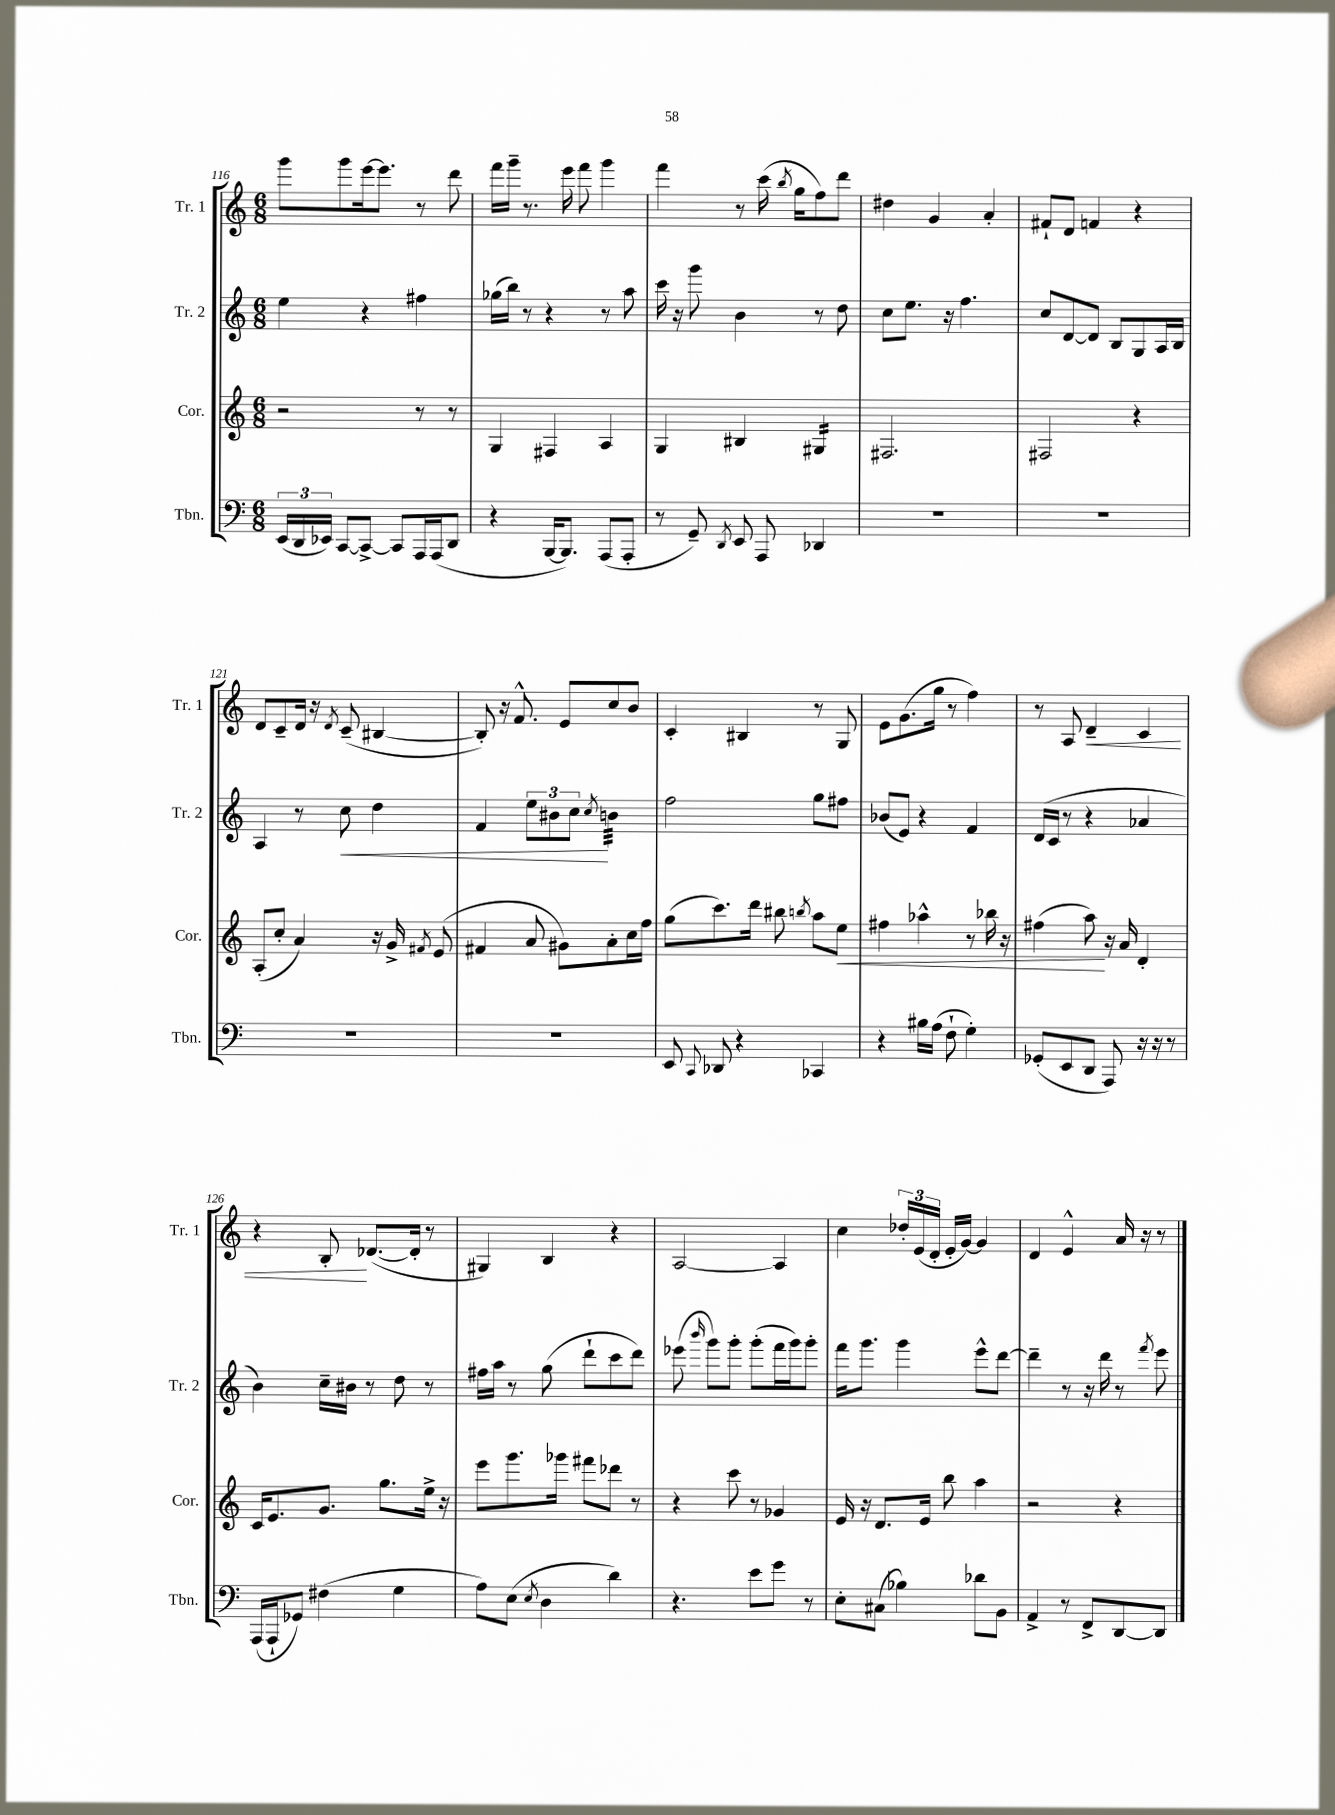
<<
\new StaffGroup <<
\new Staff = "s0" \with { instrumentName = "Tr. 1" shortInstrumentName = "Tr. 1" } {
    \clef treble \key c \major \numericTimeSignature \time 6/8
    \autoBeamOff g'''8[ g'''8 e'''16~ e'''8.] r8 d'''8 |
    f'''16[ g'''16]-- r8. e'''16 f'''8 g'''4 |
    f'''4 r8 c'''16( \acciaccatura { b''8 } g''16[ f''8) d'''8] |
    dis''4 g'4 a'4-. |
    fis'8[-! d'8] f'4 r4 |
    d'8[ c'8-- d'16] r16 \acciaccatura { d'8 } c'8--( bis4~ |
    bis8-.) r16 f'8.-^ e'8[ c''8 b'8] |
    c'4-. bis4 r8 g8 |
    e'8[ g'8.( g''16] r8 f''4) |
    r8 a8 d'4--\< c'4 |
    r4 b8-.\! des'8.[~( des'16]-. r8 |
    gis4) b4 r4 |
    a2~ a4 |
    c''4 \tuplet 3/2 { des''16[-. e'16( d'16]-. } e'16[-. g'16]~) g'4 |
    d'4 e'4-^ a'16 r16 r8 \bar "|." |
}
\new Staff = "s1" \with { instrumentName = "Tr. 2" shortInstrumentName = "Tr. 2" } {
    \clef treble \key c \major \numericTimeSignature \time 6/8
    \autoBeamOff e''4 r4 fis''4 |
    ges''16[( b''16]) r8 r4 r8 a''8 |
    c'''16 r16 g'''8 b'4 r8 d''8 |
    c''8[ e''8.] r16 f''4. |
    c''8[ d'8~ d'8] b8[ g8 a16 b16] |
    a4 r8 c''8\< d''4 |
    f'4 \tuplet 3/2 { e''8[ bis'8 c''8]\! } \acciaccatura { c''8 } b'4:32 |
    f''2 g''8[ fis''8] |
    bes'8[( e'8]) r4 f'4 |
    d'16[( c'16] r8 r4 aes'4 |
    b'4) c''16[-- bis'16] r8 d''8 r8 |
    fis''16[ a''16] r8 g''8( d'''8[-! c'''8 d'''8]) |
    ees'''8( \grace { b'''16 } g'''8[) g'''8]-. g'''8[-.( f'''16 g'''16) g'''8]-. |
    f'''16[ g'''8.] g'''4 e'''8[-^ d'''8]~ |
    d'''4-- r8 r16 d'''16 r8 \acciaccatura { f'''8 } e'''8 \bar "|." |
}
\new Staff = "s2" \with { instrumentName = "Cor." shortInstrumentName = "Cor." } {
    \clef treble \key c \major \numericTimeSignature \time 6/8
    \autoBeamOff r2 r8 r8 |
    g4 fis4 a4 |
    g4 bis4 gis4:16 |
    fis2. |
    fis2 r4 |
    a8[-.( c''8]-. a'4) r16 g'16-> \acciaccatura { fis'8 } e'8( |
    fis'4 a'8 gis'8[) a'8-. c''16 f''16] |
    g''8[( c'''8.) d'''16] bis''8 \acciaccatura { b''8 } a''8[ e''8]\< |
    fis''4 aes''4-^ r8 bes''16 r16 |
    fis''4( a''8\!) r16 a'16 d'4-. |
    c'16[ e'8. g'8.] g''8.[ e''16]-> r16 |
    e'''8[ g'''8. ges'''16] fis'''8[ des'''8] r8 |
    r4 c'''8 r8 ges'4 |
    e'16 r16 d'8.[ e'16] b''8 a''4 |
    r2 r4 \bar "|." |
}
\new Staff = "s3" \with { instrumentName = "Tbn." shortInstrumentName = "Tbn." } {
    \clef bass \key c \major \numericTimeSignature \time 6/8
    \autoBeamOff \tuplet 3/2 { e,16[( d,16 ees,16]) } c,8[~ c,8]~-> c,8[ a,,16 a,,16( d,8] |
    r4 b,,16[~ b,,8.]) a,,8[( a,,8]-. |
    r8 g,8--) \acciaccatura { d,8 } e,8 a,,8 des,4 |
    R2. |
    R2. |
    R2. |
    R2. |
    e,8 \appoggiatura { c,8 } des,8 r4 ces,4 |
    r4 bis16[ a16]( f8-! g4-.) |
    ges,8[-.( e,8 d,8] a,,8) r16 r16 r8 |
    a,,16[( a,,16-! ges,8]) fis4( g4 |
    a8[) e8]( \acciaccatura { e8 } d4 d'4) |
    r4. e'8[ g'8] r8 |
    e8[-. cis8]( bes4) des'8[ b,8] |
    a,4-> r8 f,8[-> d,8~ d,8] \bar "|." |
}
>>
>>
\layout { \context { \Score currentBarNumber = #116 } }
